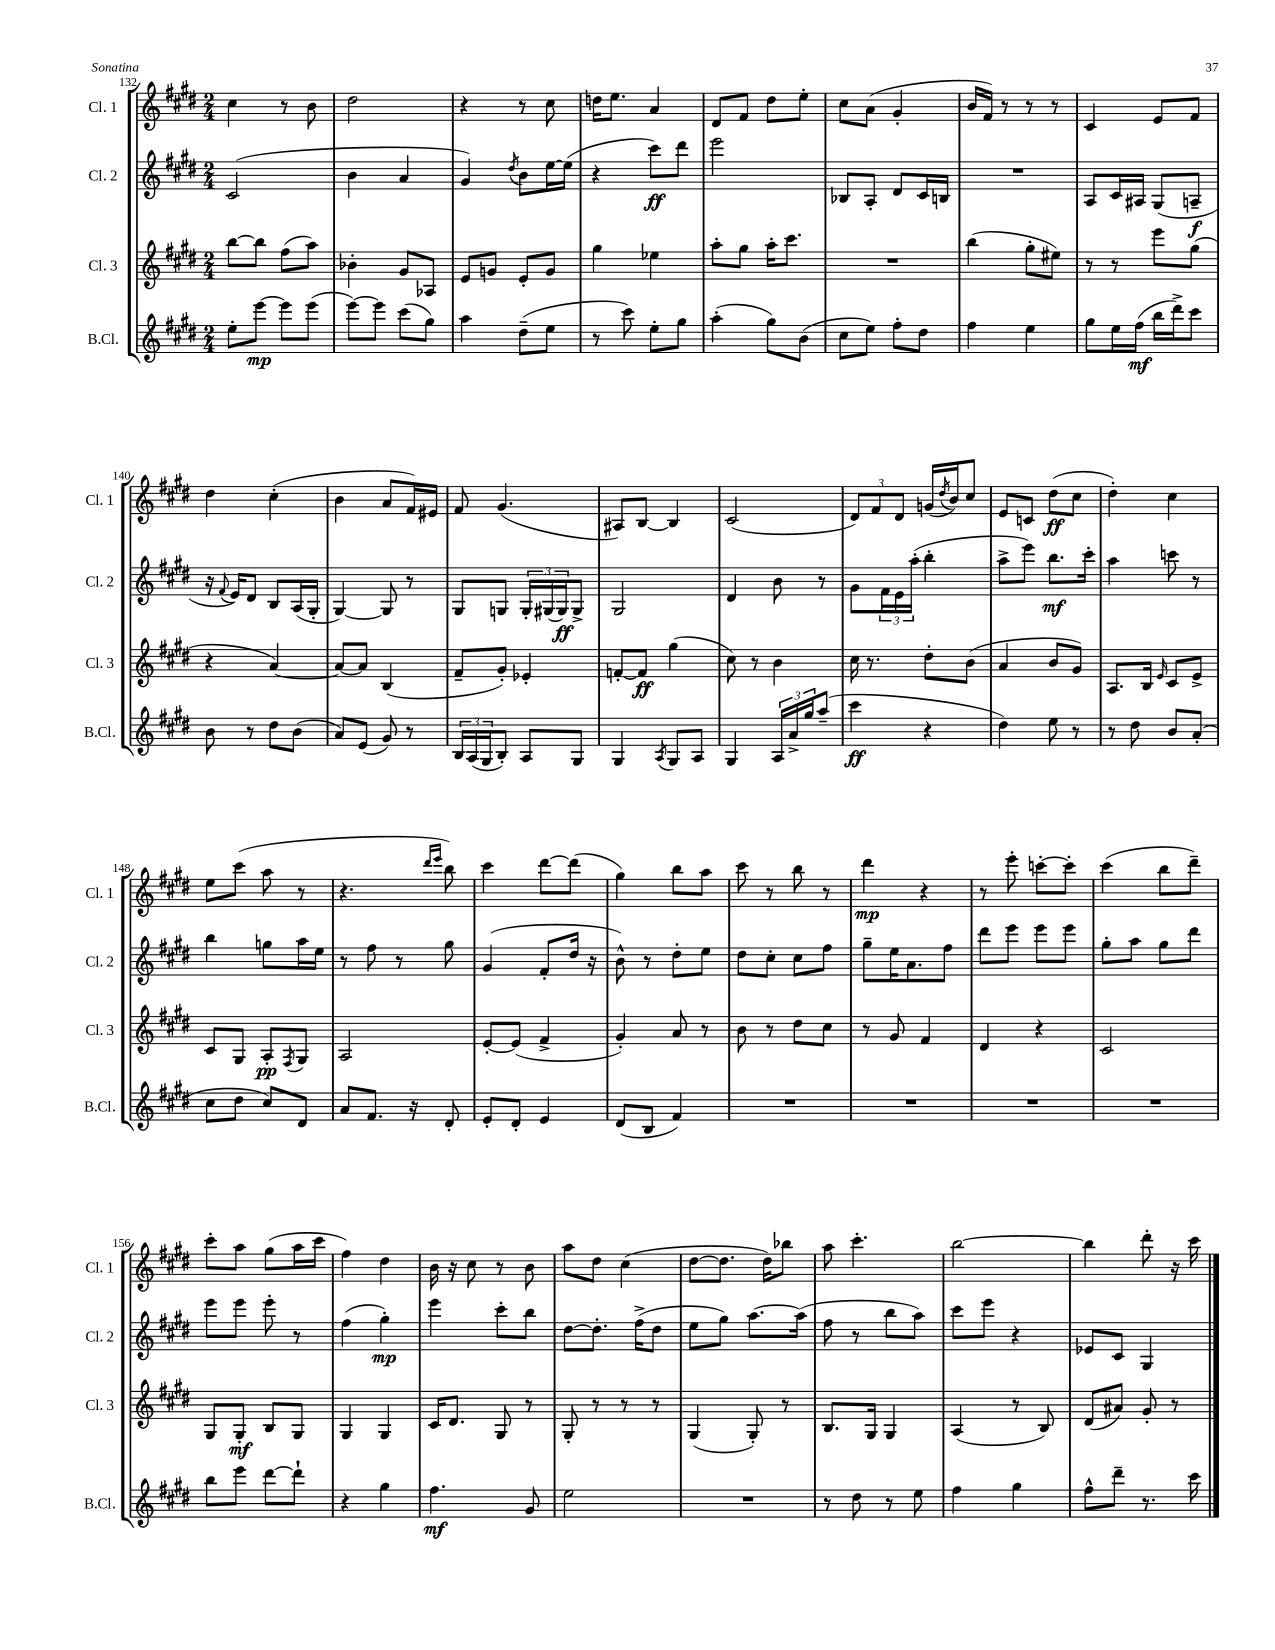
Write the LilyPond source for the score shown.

<<
\new StaffGroup <<
\new Staff = "s0" \with { instrumentName = "Cl. 1" shortInstrumentName = "Cl. 1" } {
    \clef treble \key e \major \numericTimeSignature \time 2/4
    cis''4 r8 b'8 |
    dis''2 |
    r4 r8 cis''8 |
    d''16 e''8. a'4 |
    dis'8 fis'8 dis''8 e''8-. |
    cis''8 a'8( gis'4-. |
    b'16 fis'16) r8 r8 r8 |
    cis'4 e'8 fis'8 |
    dis''4 cis''4-.( |
    b'4 a'8 fis'16) eis'16 |
    fis'8 gis'4.( |
    ais8) b8~ b4 |
    cis'2( |
    \tuplet 3/2 { dis'8) fis'8 dis'8 } g'16( \acciaccatura { dis''8 } b'16) cis''8 |
    e'8 c'8 dis''8\ff( cis''8 |
    dis''4-.) cis''4 |
    e''8 cis'''8( a''8 r8 |
    r4. \grace { dis'''16 e'''16 } b''8) |
    cis'''4 dis'''8~ dis'''8( |
    gis''4) b''8 a''8 |
    cis'''8 r8 b''8 r8 |
    dis'''4\mp r4 |
    r8 e'''8-. c'''8~-. c'''8-. |
    cis'''4( b''8 dis'''8--) |
    cis'''8-. a''8 gis''8( a''16 cis'''16 |
    fis''4) dis''4 |
    b'16 r16 cis''8 r8 b'8 |
    a''8 dis''8 cis''4( |
    dis''8~ dis''8. dis''16) bes''8 |
    a''8 cis'''4.-. |
    b''2~ |
    b''4 dis'''8-. r16 cis'''16 \bar "|." |
}
\new Staff = "s1" \with { instrumentName = "Cl. 2" shortInstrumentName = "Cl. 2" } {
    \clef treble \key e \major \numericTimeSignature \time 2/4
    cis'2( |
    b'4 a'4 |
    gis'4) \acciaccatura { dis''8 } b'8 e''16~ e''16( |
    r4 cis'''8\ff) dis'''8 |
    e'''2 |
    bes8 a8-. dis'8 cis'16 b16 |
    R2 |
    a8 cis'16 ais16 gis8( a8--\f |
    r16 \appoggiatura { fis'8 } e'16) dis'8 b8 a16( gis16-. |
    gis4~) gis8 r8 |
    gis8 g8 \tuplet 3/2 { g16-. gis16( gis16\ff) } gis8-> |
    gis2 |
    dis'4 b'8 r8 |
    gis'8 \tuplet 3/2 { fis'16 e'16 a''16-.( } b''4-. |
    a''8-> e'''8) b''8.\mf cis'''16-. |
    a''4 c'''8 r8 |
    b''4 g''8 a''16 e''16 |
    r8 fis''8 r8 gis''8 |
    gis'4( fis'8-. dis''16 r16 |
    b'8-^) r8 dis''8-. e''8 |
    dis''8 cis''8-. cis''8 fis''8 |
    gis''8-- e''16 a'8. fis''8 |
    dis'''8 e'''8 e'''8 e'''8 |
    gis''8-. a''8 gis''8 dis'''8 |
    e'''8 e'''8 e'''8-. r8 |
    fis''4( gis''4-.\mp) |
    e'''4 cis'''8-. b''8 |
    dis''8~ dis''8.-. fis''16->( dis''8 |
    e''8 gis''8) a''8.~ a''16( |
    fis''8 r8 b''8 a''8) |
    cis'''8 e'''8 r4 |
    ees'8 cis'8 gis4 \bar "|." |
}
\new Staff = "s2" \with { instrumentName = "Cl. 3" shortInstrumentName = "Cl. 3" } {
    \clef treble \key e \major \numericTimeSignature \time 2/4
    b''8~ b''8 fis''8( a''8) |
    bes'4-. gis'8 aes8 |
    e'8 g'8 e'8-. g'8 |
    gis''4 ees''4 |
    a''8-. gis''8 a''16-. cis'''8. |
    R2 |
    b''4( gis''8-. eis''8) |
    r8 r8 e'''8 gis''8( |
    r4 a'4~) |
    a'8~ a'8 b4( |
    fis'8-- gis'8-.) ees'4-. |
    f'8~-. f'8\ff gis''4( |
    cis''8) r8 b'4 |
    cis''16 r8. dis''8-. b'8( |
    a'4 b'8 gis'8) |
    a8. b16 \grace { e'16 } cis'8 e'8-> |
    cis'8 gis8 a8-.\pp \acciaccatura { fis8 } gis8 |
    a2 |
    e'8~-. e'8( fis'4-> |
    gis'4-.) a'8 r8 |
    b'8 r8 dis''8 cis''8 |
    r8 gis'8 fis'4 |
    dis'4 r4 |
    cis'2 |
    gis8 gis8-.\mf b8 gis8 |
    gis4 gis4 |
    cis'16 dis'8. gis8 r8 |
    gis8-. r8 r8 r8 |
    gis4( gis8-.) r8 |
    b8. gis16 gis4 |
    a4( r8 b8) |
    dis'8( ais'8) gis'8-. r8 \bar "|." |
}
\new Staff = "s3" \with { instrumentName = "B.Cl." shortInstrumentName = "B.Cl." } {
    \clef treble \key e \major \numericTimeSignature \time 2/4
    e''8-. e'''8~\mp e'''8 e'''8( |
    e'''8~) e'''8 cis'''8( gis''8) |
    a''4 dis''8--( e''8 |
    r8 cis'''8) e''8-. gis''8 |
    a''4-.( gis''8) b'8( |
    cis''8 e''8) fis''8-. dis''8 |
    fis''4 e''4 |
    gis''8 e''16 fis''16\mf( b''16 dis'''16->) cis'''8 |
    b'8 r8 dis''8 b'8( |
    a'8) e'8( gis'8) r8 |
    \tuplet 3/2 { b16 a16( gis16 } b8-.) a8 gis8 |
    gis4 \acciaccatura { a8 } gis8 a8 |
    gis4 \tuplet 3/2 { a16 a'16-> gis''16 } a''8--( |
    cis'''4\ff r4 |
    dis''4) e''8 r8 |
    r8 dis''8 b'8 a'8-.( |
    cis''8 dis''8 cis''8) dis'8 |
    a'8 fis'8. r16 dis'8-. |
    e'8-. dis'8-. e'4 |
    dis'8( b8 fis'4) |
    R2 |
    R2 |
    R2 |
    R2 |
    b''8 e'''8 dis'''8~ dis'''8-! |
    r4 gis''4 |
    fis''4.\mf gis'8 |
    e''2 |
    R2 |
    r8 dis''8 r8 e''8 |
    fis''4 gis''4 |
    fis''8-^ dis'''8-- r8. cis'''16 \bar "|." |
}
>>
>>
\layout { \context { \Score currentBarNumber = #132 } }
